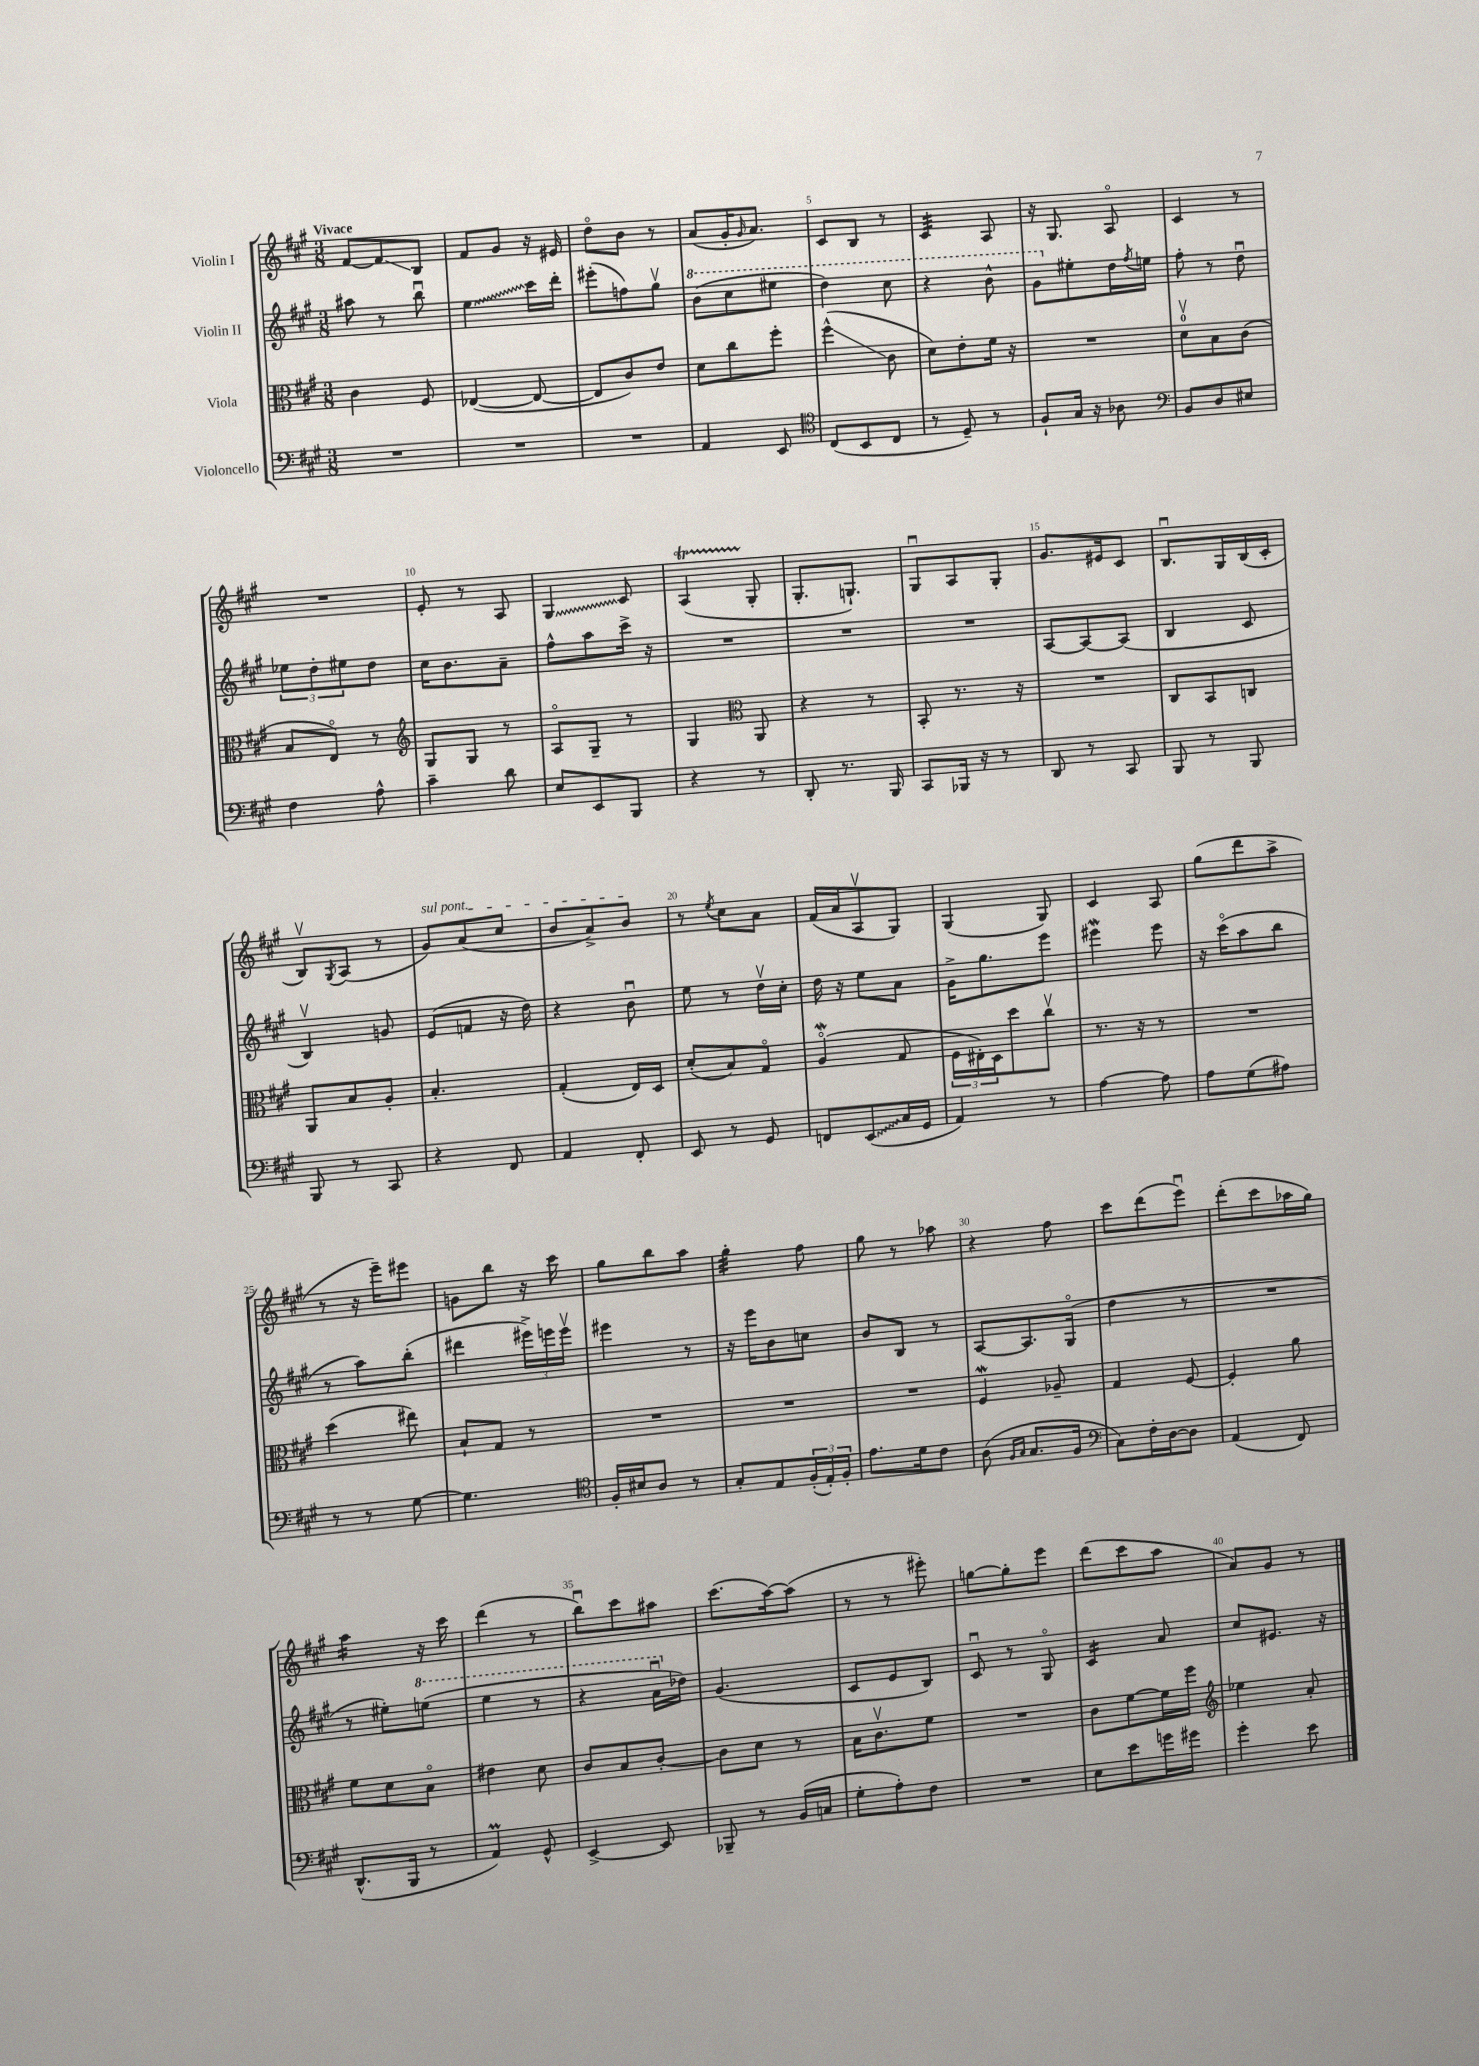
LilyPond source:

<<
\new StaffGroup <<
\new Staff = "s0" \with { instrumentName = "Violin I" } {
    \clef treble \key a \major \numericTimeSignature \time 3/8 \tempo "Vivace"
    fis'8~ fis'8\glissando b8 |
    fis'8 gis'8 r16 eis'16 |
    d''8\flageolet b'8 r8 |
    a'8( gis'16-. \grace { gis'16 } a'8.) |
    cis'8 b8 r8 |
    cis'4:32 a8 |
    r16 gis8. a8\flageolet |
    cis'4 r8 |
    R4. |
    e'8-. r8 a8 |
    \once \override Glissando.style = #'zigzag gis4\glissando cis'8 |
    a4\startTrillSpan( gis8-.\stopTrillSpan |
    gis8.-. g8.-!) |
    gis8\downbow a8 gis8-. |
    gis'8. eis'16 cis'8 |
    b8.\downbow gis16 b16( cis'16-. |
    b8\upbow) \acciaccatura { gis8 } a8( r8 |
    \once \override TextSpanner.bound-details.left.text = \markup { \italic "sul pont." } gis'8\startTextSpan) a'8( cis''8 |
    b'8 a'8->) b'8\stopTextSpan |
    r8 \acciaccatura { e''8 } cis''8 a'8 |
    fis'16( a'16 a8\upbow gis8) |
    gis4( gis8) |
    cis'4 a8 |
    gis''8( d'''8 a''8-> |
    r8 r16 e'''16--) eis'''8 |
    g'8 b''8 r16 cis'''16 |
    gis''8 b''8 a''8 |
    gis''4:32-. fis''8 |
    gis''8 r8 aes''8 |
    r4 fis''8 |
    cis'''8 d'''8( e'''8\downbow) |
    d'''8-.( cis'''8 aes''16 gis''16) |
    a''4:16 r16 cis'''16 |
    d'''4( r8 |
    b''8\downbow) cis'''8 ais''8 |
    cis'''8.( a''16~) a''8( |
    r8 r8 eis'''8-.) |
    g''8~ g''8-. e'''8 |
    d'''8( cis'''8 a''8 |
    a'8) gis'8 r8 \bar "|." |
}
\new Staff = "s1" \with { instrumentName = "Violin II" } {
    \clef treble \key a \major \numericTimeSignature \time 3/8
    ais''8 r8 b''8\downbow |
    \once \override Glissando.style = #'zigzag e''4\glissando cis'''16 d'''16-. |
    eis'''8-.( f''8) gis''8\upbow |
    \ottava #1 b''8( cis'''8 eis'''8 |
    d'''4) cis'''8 |
    r4 b''8-^ |
    gis''8 \ottava #0 eis''8-. d''16 \acciaccatura { fis''8 } e''16 |
    fis''8-. r8 d''8\downbow |
    \tuplet 3/2 { ees''8 d''8-. eis''8 } d''8 |
    cis''16 b'8. a'8-- |
    fis''8-^ a''8 cis'''16-> r16 |
    R4. |
    R4. |
    R4. |
    a8~ a8~ a8( |
    b4 cis'8 |
    b4\upbow) g'8 |
    e'8( f'8 r16 d''16) |
    r4 b'8\downbow |
    e''8 r8 d''16\upbow cis''16-. |
    d''16 r16 e''8 a'8 |
    gis'16-> gis''8. e'''8 |
    eis'''4\mordent eis'''8 |
    r16 cis'''16\flageolet( a''8 b''8 |
    r8 a''8) b''8-.( |
    dis'''4 \tuplet 3/2 { eis'''16->) e'''16 e'''16\upbow } |
    eis'''4 r8 |
    r16 e'''16 b'8 c''8 |
    b'8 b8 r8 |
    a8~ a8. gis16\flageolet( |
    d''4 r8 |
    R4. |
    r8 eis''8-.) \ottava #1 e'''!8( |
    e'''4 r8 |
    r4 a''16\downbow \ottava #0 des''16) |
    gis'4.( |
    cis'8 e'8 b8) |
    cis'8\downbow r8 gis8\flageolet |
    cis'4:16 a'8 |
    cis''8 eis'8. r16 \bar "|." |
}
\new Staff = "s2" \with { instrumentName = "Viola" } {
    \clef alto \key a \major \numericTimeSignature \time 3/8
    cis'4 fis8 |
    ees4~( ees8~ |
    ees8 cis'8) e'8 |
    d'8 cis''8 fis''8-. |
    fis''4-^\glissando( cis'8 |
    d'8) e'8-. fis'16 r16 |
    R4. |
    d'8-0\upbow b8 cis'8( |
    b8 e8\flageolet) r8 |
    \clef treble gis8 gis8 r8 |
    a8\flageolet gis8-- r8 |
    gis4 \clef alto a,8 |
    r4 r8 |
    b,8-. r8. r16 |
    R4. |
    cis8 b,8 c8 |
    a,8 b8 a8-. |
    b4.-. |
    gis4-.( e16) d16 |
    d'8-.( b8) gis8\flageolet |
    a4\flageolet\mordent( gis8 |
    \tuplet 3/2 { fis16 eis16-.) d16 } d''8 cis''8\upbow |
    r8. r16 r8 |
    R4. |
    d''4( eis''8) |
    b8-! gis8 r8 |
    R4. |
    R4. |
    R4. |
    fis4\mordent aes8-- |
    gis4 fis8~ |
    fis4-. a'8 |
    fis'8 d'8 b8\flageolet |
    eis'4 d'8 |
    cis'8 b8 cis'8~-. |
    cis'8 d'8 r8 |
    b16 cis'8.\upbow fis'8 |
    R4. |
    cis'8 fis'8~ fis'16 fis''16 |
    \clef treble ees''4 a'8-. \bar "|." |
}
\new Staff = "s3" \with { instrumentName = "Violoncello" } {
    \clef bass \key a \major \numericTimeSignature \time 3/8
    R4. |
    R4. |
    R4. |
    a,4 e,8 |
    \clef tenor cis8( b,8 cis8 |
    r8 d8--) r8 |
    fis8-! gis16 r16 aes8 |
    \clef bass b,8 d8 eis8 |
    fis4 a8-^ |
    cis'4-- d'8 |
    e8 e,8 b,,8 |
    r4 r8 |
    d,8-. r8. b,,16 |
    cis,8 bes,,16 r16 r8 |
    d,8 r8 cis,8 |
    b,,8 r8 b,,8 |
    b,,8 r8 cis,8 |
    r4 fis,8 |
    a,4 fis,8-. |
    e,8 r8 gis,8 |
    f,8 \once \override Glissando.style = #'zigzag e,8\glissando( cis16 gis,16 |
    a,4) r8 |
    a4~ a8 |
    a8 gis8( ais8) |
    r8 r8 gis8~ |
    gis4. |
    \clef tenor fis16-. bis16 a8 r8 |
    gis8-. e8 \tuplet 3/2 { fis16-.( e16-.) fis16-. } |
    e'8. d'16 cis'8 |
    a8( \grace { fis16 gis16 } gis8. fis16 |
    \clef bass cis8) fis16-. d16~ d8 |
    a,4( fis,8) |
    d,8.-^( b,,16 r8 |
    a,4\prall) gis,8-^ |
    e,4~-> e,8 |
    bes,,8-- r8 b,16( c16 |
    gis8-. a8-.) fis8 |
    R4. |
    e8 e'8 g'16 gis'16 |
    gis'4-. e'8 \bar "|." |
}
>>
>>
\layout { \context { \Score \override BarNumber.break-visibility = ##(#f #t #t) barNumberVisibility = #(every-nth-bar-number-visible 5) } }
